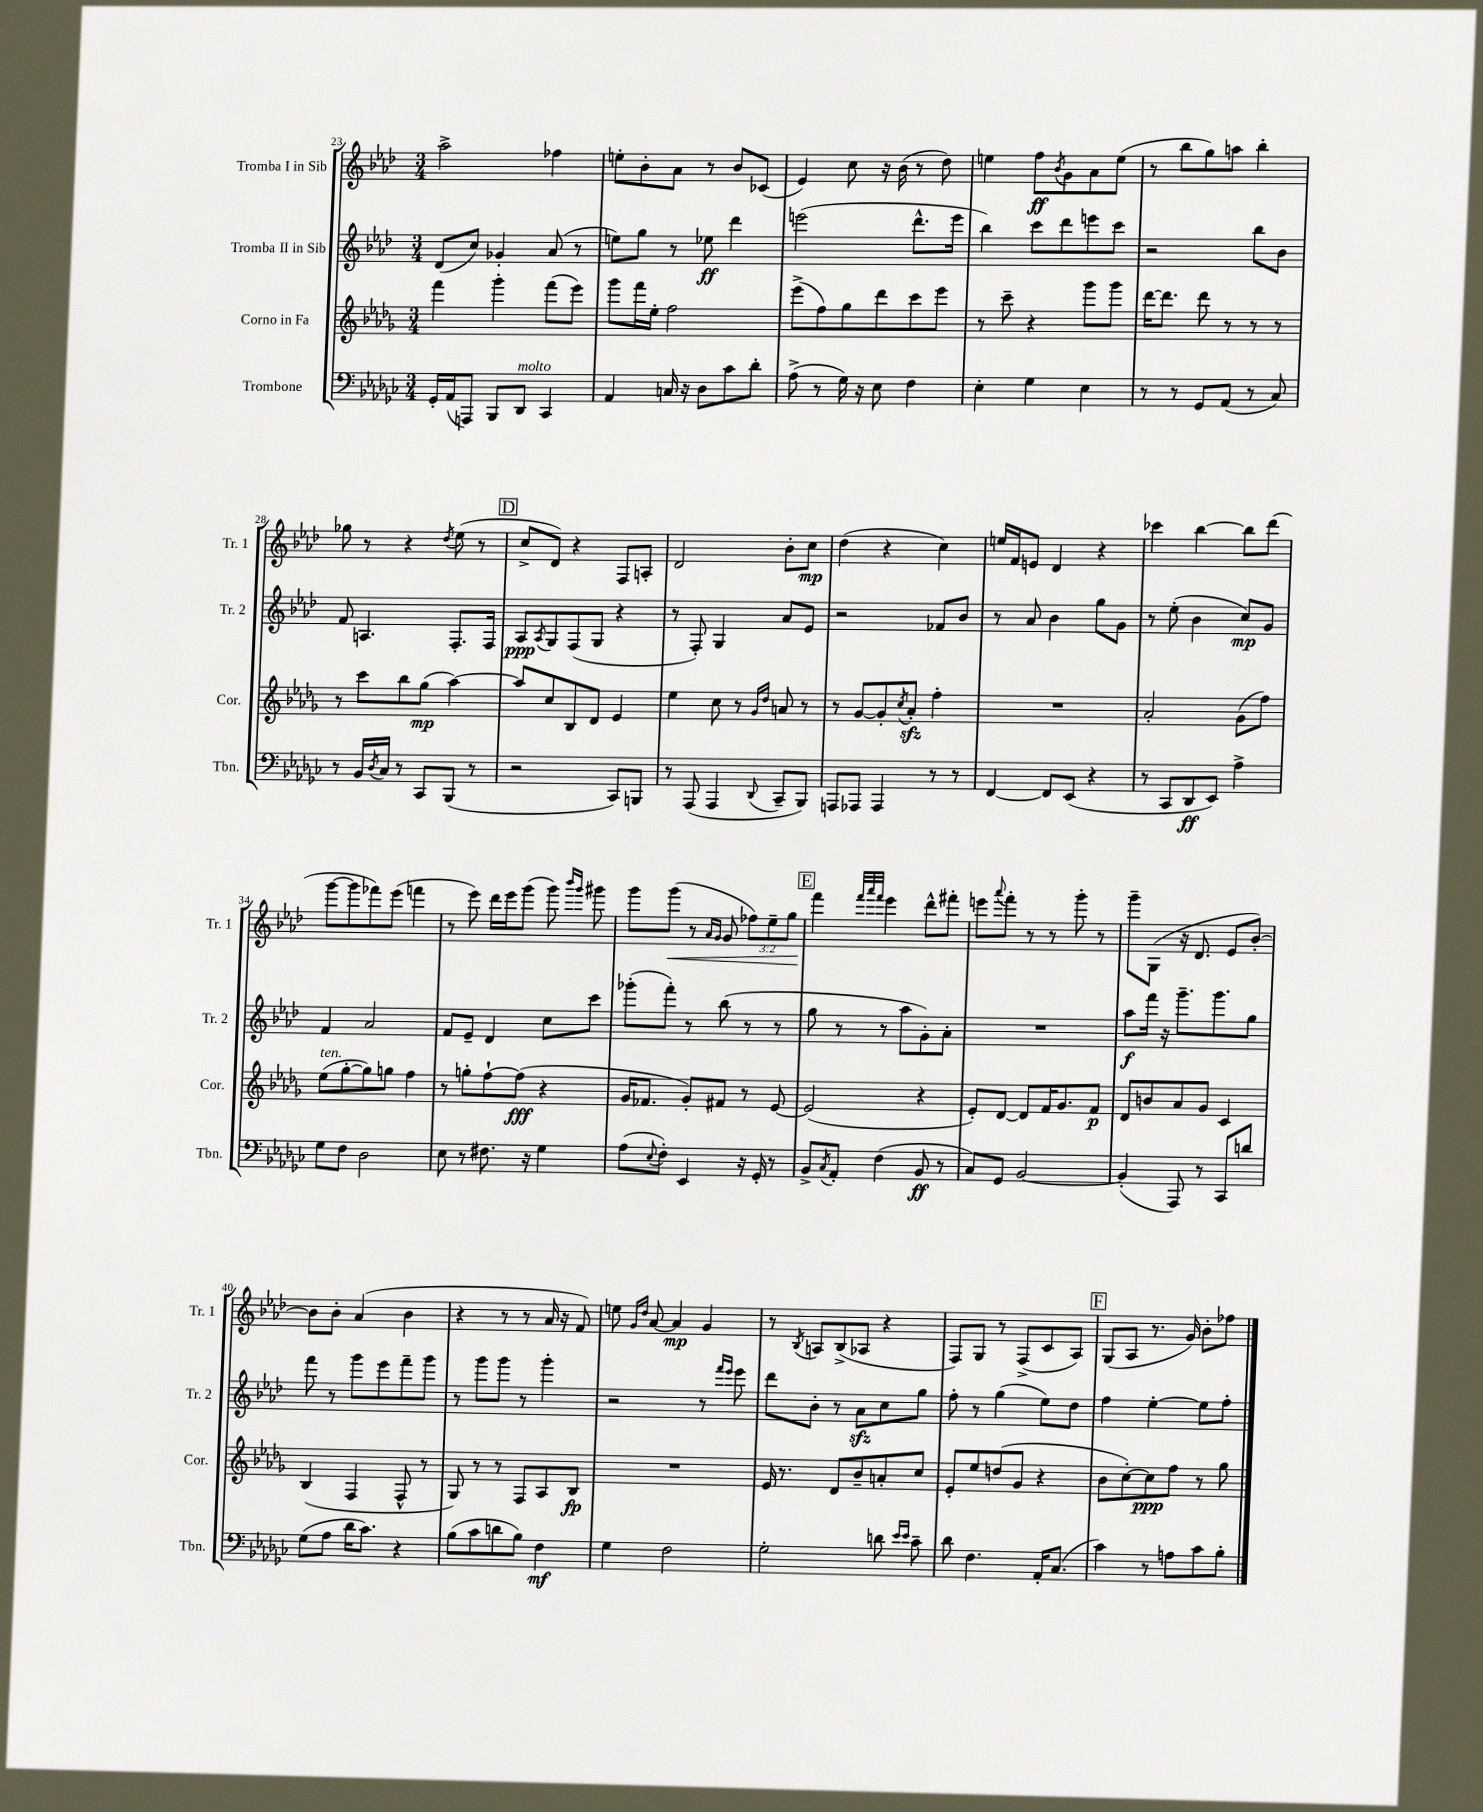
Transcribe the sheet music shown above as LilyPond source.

<<
\new StaffGroup <<
\new Staff = "s0" \with { instrumentName = "Tromba I in Sib" shortInstrumentName = "Tr. 1" } {
    \clef treble \key aes \major \numericTimeSignature \time 3/4 \override Staff.TupletNumber.text = #tuplet-number::calc-fraction-text
    aes''2-> fes''4 |
    e''8-. bes'8-. aes'8 r8 bes'8 ces'8( |
    ees'4) c''8 r16 bes'16( r8 des''8) |
    e''4 f''8\ff \acciaccatura { bes'8 } g'8 aes'8 e''8( |
    r8 bes''8 g''8) a''8 bes''4-. |
    ges''8 r8 r4 \acciaccatura { des''8 } ees''8( r8 |
    \mark \markup { \box "D" } c''8-> des'8) r4 f8 a8-. |
    des'2 bes'8-. c''8\mp |
    des''4( r4 c''4) |
    e''16 f'16 e'8 des'4 r4 |
    ces'''4 bes''4~ bes''8 des'''8( |
    g'''8~ g'''8 fes'''8) ees'''8( f'''4 |
    r8 ees'''8) des'''16 ees'''16 g'''8( g'''8) \grace { bes'''16 g'''16 } gis'''8 |
    g'''8 g'''8\<( r8 \grace { aes'16 g'16 } g'8 \tuplet 3/2 { fes''8) ees''8-- g''8 } |
    \mark \markup { \box "E" } f'''4\! \grace { f'''32 aes'''32 f'''32 } ees'''4 des'''8-^ fis'''8-. |
    e'''8 \appoggiatura { aes'''8 } f'''8-. r8 r8 g'''8-. r8 |
    g'''8-- g8( r16 des'8. ees'8 bes'8~-.) |
    bes'8 bes'8-. aes'4( bes'4 |
    r4 r8 r8 aes'16 r16 f'8) |
    e''8 \grace { g'16 des''16 } aes'8~ aes'4\mp g'4 |
    r8 \acciaccatura { bes8 } a8 bes8->( aes8 r4 |
    f8) g8 r8 f8->( c'8 aes8) |
    \mark \markup { \box "F" } g8( aes8 r8. g'16) bes'8-. fes''8 \bar "|." |
}
\new Staff = "s1" \with { instrumentName = "Tromba II in Sib" shortInstrumentName = "Tr. 2" } {
    \clef treble \key aes \major \numericTimeSignature \time 3/4
    des'8( c''8) ges'4-. aes'8( r8 |
    e''8) g''8 r8 ees''8\ff des'''4 |
    e'''2( des'''8.-^ e'''16 |
    bes''4) c'''8 des'''8 e'''8 c'''8 |
    r2 bes''8 bes'8 |
    f'8 a4. f8.-. f16 |
    \mark \markup { \box "D" } aes8\ppp \acciaccatura { aes8 } g8 f8( g8 r4 |
    r8 f8-.) g4 aes'8 ees'8 |
    r2 fes'8 bes'8 |
    r8 aes'8 bes'4 g''8 g'8 |
    r8 ees''8-.( bes'4 c''8\mp) g'8 |
    f'4 aes'2 |
    f'8 ees'8-- des'4 c''8 c'''8 |
    ges'''8-.( f'''8-.) r8 bes''8( r8 r8 |
    \mark \markup { \box "E" } g''8 r8 r8 aes''8 g'8-.) aes'8-. |
    R2. |
    aes''8\f f'''16 r16 g'''8.-- g'''8. g''8 |
    f'''8 r8 g'''8 ees'''8 f'''8-- g'''8 |
    r8 g'''8 g'''8 r8 g'''4-. |
    r2 r8 \grace { f'''16 ees'''16 } ees'''8 |
    des'''8 bes'8-. r8 aes'8\sfz c''8 g''8 |
    f''8-. r8 g''4( ees''8) des''8 |
    \mark \markup { \box "F" } f''4 ees''4~-. ees''8 f''8-. \bar "|." |
}
\new Staff = "s2" \with { instrumentName = "Corno in Fa" shortInstrumentName = "Cor." } {
    \clef treble \key des \major \numericTimeSignature \time 3/4
    f'''4 ges'''4-. f'''8( ees'''8) |
    ges'''8 f'''16 ees''16-. f''2 |
    ees'''8->( f''8) ges''8 des'''8 c'''8 ees'''8 |
    r8 c'''8-- r4 ges'''8 ges'''8 |
    des'''16~ des'''8. des'''8 r8 r8 r8 |
    r8 c'''8 bes''8 ges''8\mp( aes''4~) |
    \mark \markup { \box "D" } aes''8 c''8 bes8 des'8 ees'4 |
    ees''4 c''8 r8 \grace { ges'16 des''16 } a'8 r8 |
    r8 ges'8~ ges'8-. \acciaccatura { c''8 } aes'8-.\sfz f''4-. |
    R2. |
    aes'2-. ges'8( f''8) |
    ees''8^\markup { \italic "ten." }( ges''8~-. ges''8) g''8 f''4 |
    r8 g''8-. f''8~-! f''8\fff( r4 |
    ges'16 fes'8. ges'8-.) fis'8 r8 ees'8~ |
    \mark \markup { \box "E" } ees'2( r4 |
    ees'8-.) des'8~ des'8 f'16 ges'8. f'8\p |
    des'8 b'8 aes'8 ges'8 c'4 |
    bes4( f4 f8-^ r8 |
    ges8) r8 r8 f8 aes8 bes8\fp |
    R2. |
    ees'16 r8. des'8 bes'8-- a'8-. c''8 |
    ees'8-. ees''8 d''8( ges'8 r4 |
    \mark \markup { \box "F" } bes'8 c''8~-.) c''8\ppp f''8 r8 ges''8 \bar "|." |
}
\new Staff = "s3" \with { instrumentName = "Trombone" shortInstrumentName = "Tbn." } {
    \clef bass \key ges \major \numericTimeSignature \time 3/4
    ges,16-. aes,16( a,,8) bes,,8 des,8^\markup { \italic "molto" } ces,4 |
    aes,4 c16 r16 des8 ces'8 des'8-. |
    aes8->( r8 ges16) r16 ees8 f4 |
    ees4-. ges4 ees4 |
    r8 r8 ges,8 aes,8( r8 ces8) |
    r8 bes,16 \acciaccatura { des8 } ces16 r8 ces,8 bes,,8( r8 |
    \mark \markup { \box "D" } r2 ces,8) b,,8 |
    r8 aes,,8( aes,,4 \appoggiatura { des,8 } ces,8-- bes,,8) |
    a,,8 aes,,8 aes,,4 r8 r8 |
    f,4~ f,8 ees,8( r4 |
    r8 ces,8 des,8\ff ees,8) aes4-> |
    ges8 f8 des2 |
    ees8 r8 fis8. r16 ges4 |
    aes8( \appoggiatura { ees8 } f8-.) ees,4 r16 ges,16-. r8 |
    \mark \markup { \box "E" } bes,8-> \acciaccatura { ces8 } aes,8-. f4( bes,8\ff r8 |
    ces8) ges,8 bes,2~ |
    bes,4-.( aes,,8) r8 ces,8 d'8 |
    ges8( aes8 des'16 ces'8.) r4 |
    bes8( ces'8 d'8 bes8) f4\mf |
    ges4 f2 |
    ges2-. d'8 \grace { ees'16 ees'16 } ces'8-- |
    des'8 f4. aes,16-. ces8.( |
    \mark \markup { \box "F" } ces'4) r8 a8 ces'8 bes8-. \bar "|." |
}
>>
>>
\layout { \context { \Score currentBarNumber = #23 } }
